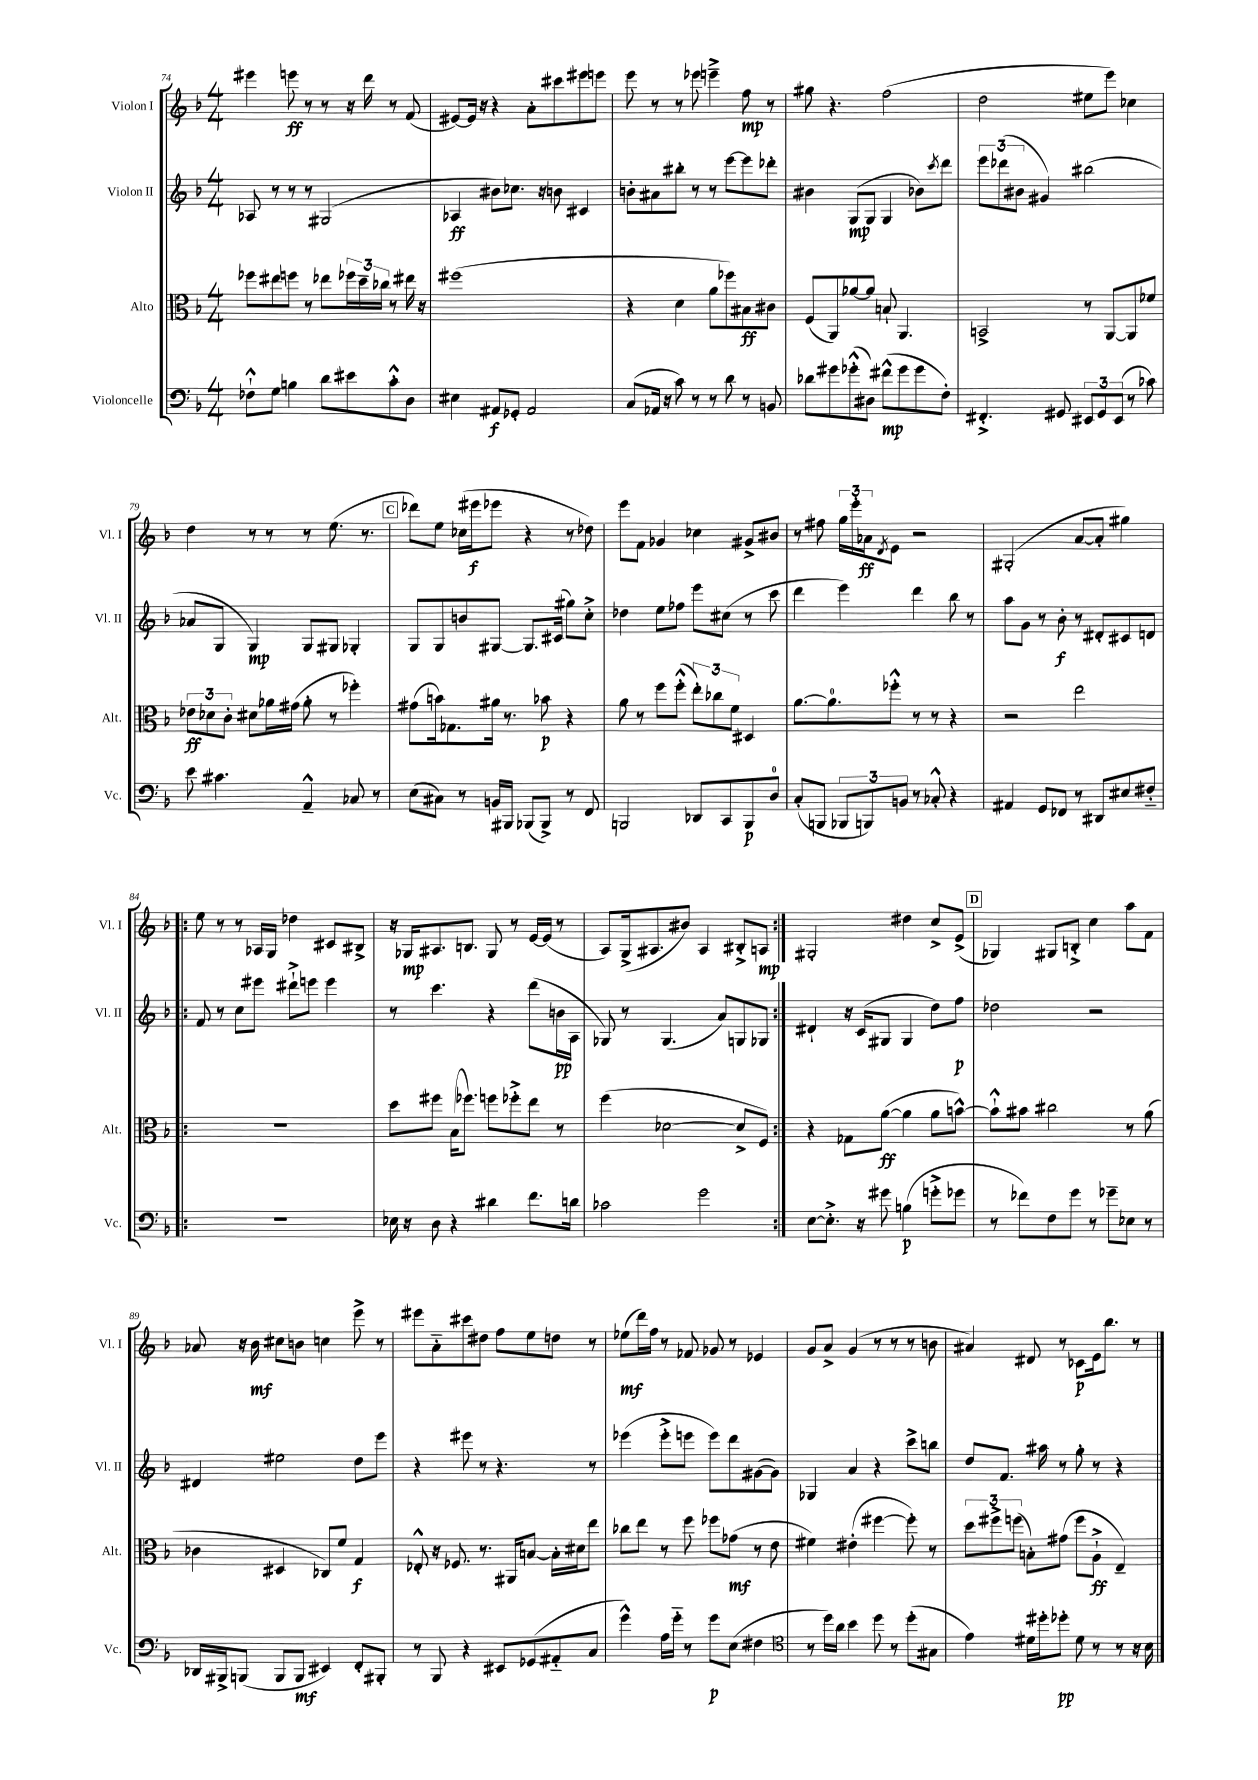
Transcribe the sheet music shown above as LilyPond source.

<<
\new StaffGroup <<
\new Staff = "s0" \with { instrumentName = "Violon I" shortInstrumentName = "Vl. I" } {
    \clef treble \key f \major \numericTimeSignature \time 4/4
    eis'''4 e'''8\ff r8 r8 r16 d'''16 r8 f'8( |
    eis'8~) eis'16 r16 r4 a'8-. cis'''8 eis'''8 e'''8 |
    e'''8 r8 r8 ees'''8 e'''4---> f''8\mp r8 |
    gis''8 r4. f''2( |
    d''2 eis''8 e'''8) ces''4 |
    d''4 r8 r8 r8 e''8.( r8. |
    \mark \markup { \box "C" } des'''8) e''8 ces''16( eis'''16\f ees'''8 r4 r8 des''8) |
    e'''8 f'8 ges'4 ces''4 gis'8-> bis'8 |
    r8 fis''8 \tuplet 3/2 { g''16 e'''16-. aes'16\ff } \acciaccatura { d'8 } e'8 r2 |
    gis2-.( a'8~ a'8-. gis''4) |
    \repeat volta 2 { e''8 r8 r8 aes16 g16 des''4 cis'8 bis8-> |
    r16 ges16\mp ais8. b8. ges8 r8 e'16~ e'16( r8 |
    a8) g16->( ais8. bis'8) ais4 bis8-.-> a8\mp | }
    gis2-. dis''4 c''8-> e'8->( |
    \mark \markup { \box "D" } ges4) gis8 b8-.-> c''4 a''8 f'8 |
    aes'8 r16 bes'16\mf cis''8 b'8 c''4 e'''8-> r8 |
    eis'''8 a'8-_ cis'''8 dis''8 f''8 e''8 d''8 r8 |
    ees''8\mf( d'''16) f''16 r8 fes'8 ges'8 r8 ees'4 |
    g'8 a'8-> g'4( r8 r8 r8 b'8 |
    ais'4) dis'8 r8 ces'8\p e'16 bes''8. r8 \bar "|." |
}
\new Staff = "s1" \with { instrumentName = "Violon II" shortInstrumentName = "Vl. II" } {
    \clef treble \key f \major \numericTimeSignature \time 4/4
    aes8 r8 r8 r8 gis2( |
    aes4\ff bis'8) ces''8. r16 b'8 cis'4 |
    b'8-. ais'8 bis''8-. r8 r8 e'''8~ e'''8 des'''8-. |
    bis'4 g8\mp( g8 g4 bes'8) \acciaccatura { c'''8 } d'''8 |
    \tuplet 3/2 { e'''8 des'''8( bis'8 } gis'4) bis''2( |
    aes'8 g8 g4\mp) g8 gis8 ges4-. |
    \mark \markup { \box "C" } g8 g8 b'8 gis8~ gis8. cis'16( gis''8) c''8-.-> |
    des''4 e''8 fes''8 e'''8 cis''8( r8 c'''8 |
    d'''4 e'''4) d'''4 bes''8 r8 |
    a''8 g'8 r8 bes'8-.\f r8 dis'8-. cis'8 d'8 |
    \repeat volta 2 { f'8 r8 c''8 eis'''8 dis'''8-!-> e'''8 e'''4 |
    r8 c'''4. r4 d'''8( b'16\pp a16 |
    ges8) r8 ges4.( a'8) g8 ges8 | }
    dis'4-! r16 c'16( gis8 gis4 d''8) f''8\p |
    \mark \markup { \box "D" } des''2 r2 |
    dis'4 eis''2 d''8 e'''8 |
    r4 eis'''8 r8 r4. r8 |
    ees'''4( ees'''8-.-> e'''8 e'''8) d'''8 gis'8~( gis'8) |
    ges4 a'4 r4 c'''8-> b''8 |
    d''8 f'8. ais''16 r8 g''8-. r8 r4 \bar "|." |
}
\new Staff = "s2" \with { instrumentName = "Alto" shortInstrumentName = "Alt." } {
    \clef alto \key f \major \numericTimeSignature \time 4/4
    fes''8 eis''8 f''8 r8 ees''8 \tuplet 3/2 { fes''16 d''16-- ces''16 } r8 eis''16 r16 |
    fis''1( |
    r4 d'4 a'8 fes''8) bis8\ff cis'8 |
    f8( a,8) aes'8~ aes'8 b8-! a,4. |
    b,2-> r8 a,8~ a,8 fes'8 |
    \tuplet 3/2 { ees'8\ff des'8 c'8-. } dis'8 aes'16 gis'16( aes'8-. r8 fes''4-.) |
    \mark \markup { \box "C" } gis'8( b'16) ges8. ais'16 r8. bes'8\p r4 |
    a'8 r8 f''8 f''8-.-^( \tuplet 3/2 { e''8-.) ces''8 f'8 } dis4 |
    a'8.~ a'8.-0 fes''8-.-^ r8 r8 r4 |
    r2 e''2 |
    \repeat volta 2 { R1 |
    d''8 fis''8 bes16( fes''8.) f''8 fes''8-.-> e''8 r8 |
    f''4( des'2~ des'8-> f8) | }
    r4 ges8 a'8~\ff( a'4 a'8 b'8~-^) |
    \mark \markup { \box "D" } b'8-!-^ bis'8 cis''2 r8 a'8( |
    ces'4 dis4 ces8) f'8 g4\f |
    ees8-.-^ r16 fes8. r8. ais,16 b8~ b16-. dis'16 e''8 |
    ces''8 e''8 r8 f''8 fes''8 ges'8\mf( r8 e'8 |
    fis'4) eis'4-.( fis''4~ fis''8-.) r8 |
    \tuplet 3/2 { d''8 fis''8-> f''8( } b8-.) gis'8( f''8 a8-!->\ff e4--) \bar "|." |
}
\new Staff = "s3" \with { instrumentName = "Violoncelle" shortInstrumentName = "Vc." } {
    \clef bass \key f \major \numericTimeSignature \time 4/4
    fes8-!-^ g8 b4 d'8 eis'8 c'8-.-^ d8 |
    eis4 ais,8\f ges,8-. ais,2 |
    c8( aes,16 r16 c'8) r8 r8 d'8 r8 b,8 |
    des'8 gis'8 ges'8-.-^( dis8) fis'8-^\mp( ges'8 ges'8 f8-.) |
    fis,4.-.-> gis,8 \tuplet 3/2 { eis,8 gis,8 eis,8( } r8 ces'8) |
    e'8 cis'4. a,4---^ ces8 r8 |
    \mark \markup { \box "C" } e8( cis8) r8 b,16 bis,,16 bes,,8( bes,,8->) r8 f,8 |
    b,,2 des,8 c,8 b,,8\p d8-0 |
    c8-.( b,,8 \tuplet 3/2 { bes,,8 b,,8) b,8 } r8 ces8-.-^ r4 |
    ais,4 g,8 fes,8 r8 dis,8 eis8 fis8-_ |
    \repeat volta 2 { R1 |
    ees16 r16 d8 r4 dis'4 f'8. d'16 |
    ces'2 g'2 | }
    e8~ e8.-.-> r16 gis'8 b4\p( g'8-.-> ges'8 |
    \mark \markup { \box "D" } r8 fes'8) f8 g'8 r8 ges'8-- ees8 r8 |
    des,16 bis,,16-> b,,8( b,,8 b,,8\mf eis,4) f,8-. bis,,8-. |
    r8 bes,,8 r4 eis,8 ges,8( ais,8-_ c8 |
    g'4-^) a16 g'16-_ r8 g'8\p e8( fis4 |
    \clef tenor r8 d''16) a'16 bes'4 d''8 r8 d''8-.( gis8 |
    e'4) dis'16 dis''16-. des''8-.\pp dis'8 r8 r8 r16 bes16 \bar "|." |
}
>>
>>
\layout { \context { \Score currentBarNumber = #74 } }
